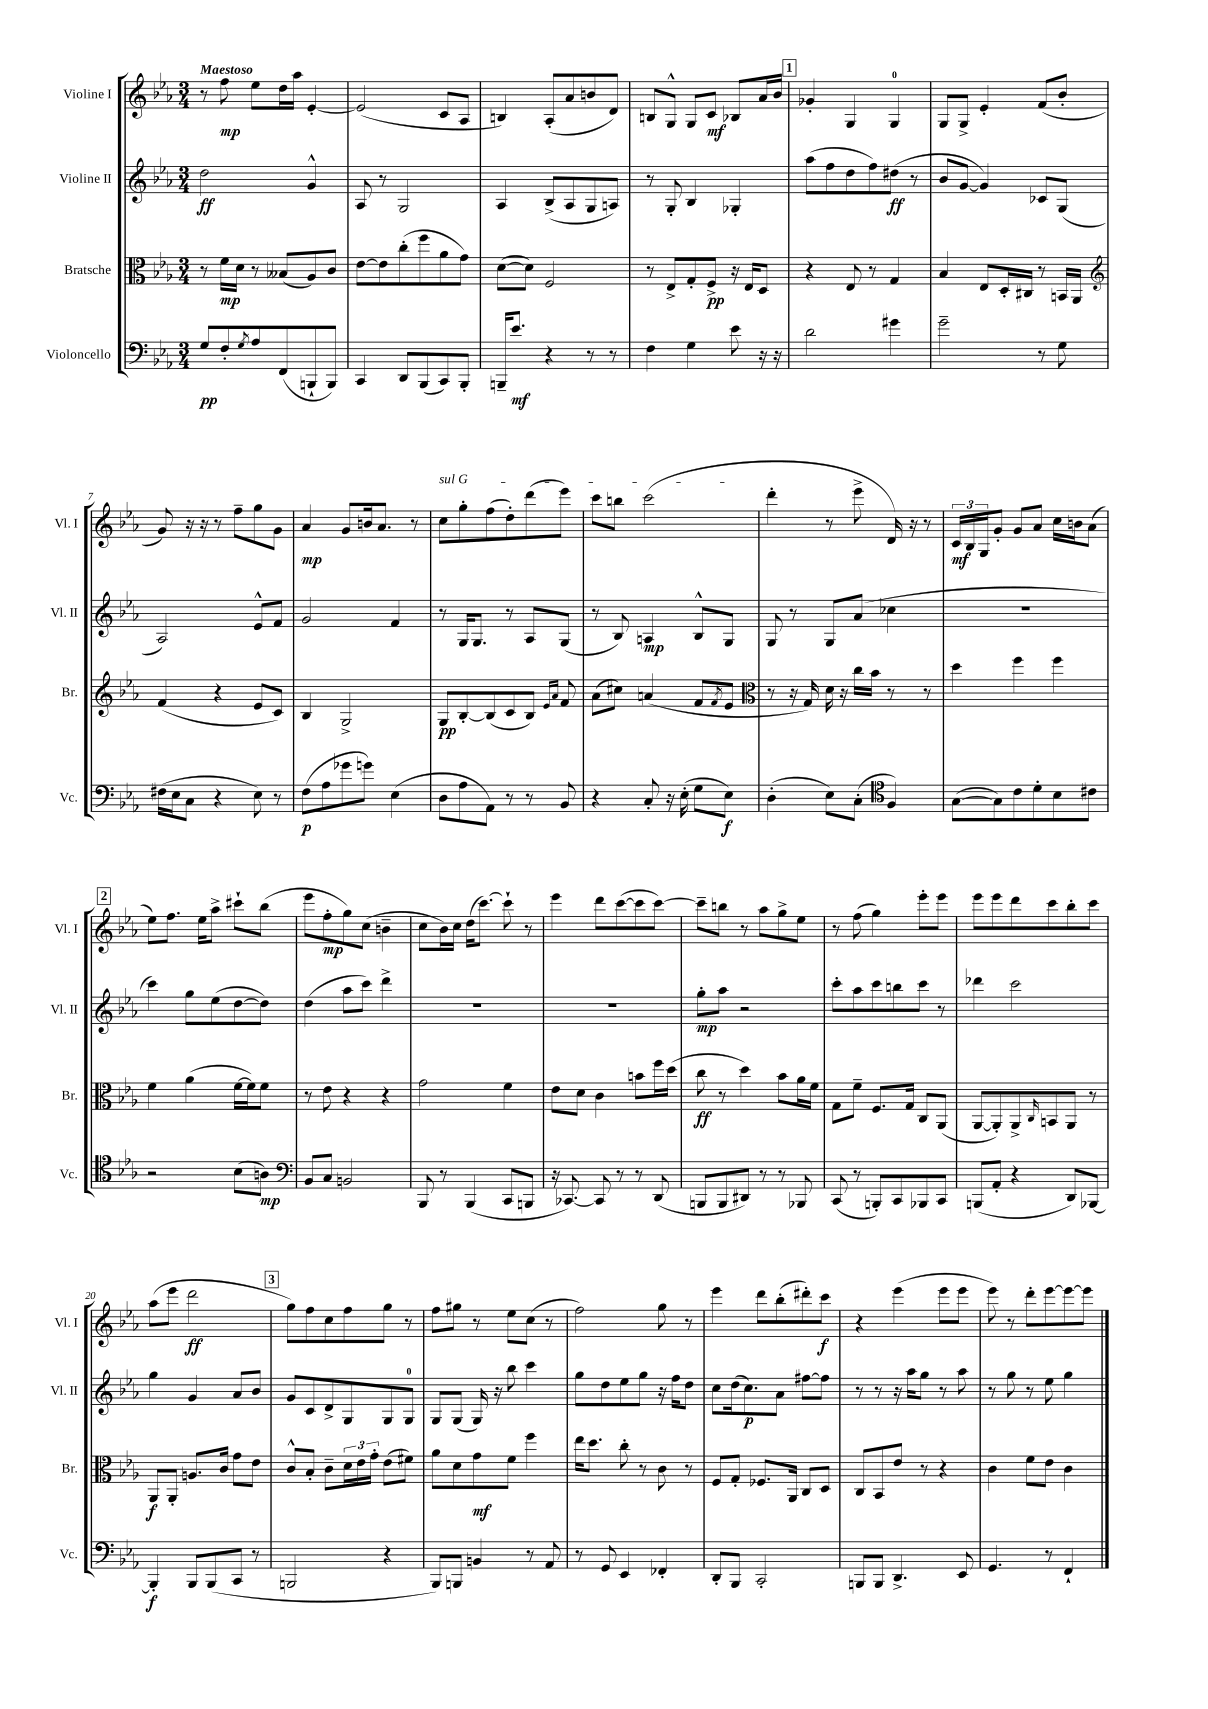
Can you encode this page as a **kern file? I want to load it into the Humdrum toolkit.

**kern	**dynam	**kern	**dynam	**kern	**dynam	**kern	**dynam
*part4	*part4	*part3	*part3	*part2	*part2	*part1	*part1
*staff4	*staff4	*staff3	*staff3	*staff2	*staff2	*staff1	*staff1
*I"Violoncello	*	*I"Bratsche	*	*I"Violine II	*	*I"Violine I	*
*I'Vc.	*	*I'Br.	*	*I'Vl. II	*	*I'Vl. I	*
*clefF4	*	*clefC3	*	*clefG2	*	*clefG2	*
*k[b-e-a-]	*	*k[b-e-a-]	*	*k[b-e-a-]	*	*k[b-e-a-]	*
*M3/4	*	*M3/4	*	*M3/4	*	*M3/4	*
=1	=1	=1	=1	=1	=1	=1	=1
!	!	!	!	!	!	!LO:TX:a:B:t=Maestoso	!
8G/L	pp	8r	.	2dd\	ff	8r	.
8F'/	.	16f\LL	mp	.	.	8ff\	mp
.	.	16d\JJ	.	.	.	.	.
8qG/	.	.	.	.	.	.	.
8A-/	.	8r	.	.	.	8ee-\L	.
(8FF/	.	(8B--X/L	.	.	.	16dd\L	.
.	.	.	.	.	.	16aa-\JJ	.
8BBBn`/	.	8A-/)	.	4g^^/	.	[4e-'/	.
8BBB/J)	.	8c/J	.	.	.	.	.
=2	=2	=2	=2	=2	=2	=2	=2
4CC/	.	[8e-\L	.	8A-/	.	(2e-/]	.
.	.	8e-\]	.	8r	.	.	.
8DD/L	.	(8cc'\	.	2G/	.	.	.
(8BBB-/	.	8ff\	.	.	.	.	.
8CC/)	.	8a-\	.	.	.	8c/L	.
8BBB-'/J	.	8g\J)	.	.	.	8A-/J	.
=3	=3	=3	=3	=3	=3	=3	=3
16BBBn~/KL	.	([8d\L	.	4A-/	.	4Bn/)	.
8.e-/J	mf	.	.	.	.	.	.
.	.	8d\J])	.	.	.	.	.
4r	.	2F/	.	(8B-^/L	.	(8A-'/L	.
.	.	.	.	8A-/	.	8a-/	.
8r	.	.	.	8G/	.	8bn/	.
8r	.	.	.	8An/J)	.	8d/J)	.
=4	=4	=4	=4	=4	=4	=4	=4
4F\	.	8r	.	8r	.	8Bn/L	.
.	.	8E-^/L	.	8G'/	.	8G^^/J	.
4G\	.	8G'/	.	4B-/	.	8G/L	.
.	.	8F^/J	pp	.	.	8c/J	mf
8e-\	.	16r	.	4G-X'/	.	8B-X/L	.
.	.	16E-/KL	.	.	.	.	.
16r	.	8D/J	.	.	.	16a-/L	.
16r	.	.	.	.	.	16b-/JJ	.
!!LO:REH:place=s1:t=1
=5	=5	=5	=5	=5	=5	=5	=5
2d\	.	4r	.	(8aa-\L	.	4g-X'/	.
.	.	.	.	8ff\	.	.	.
.	.	8E-/	.	8dd\	.	4G/	.
.	.	8r	.	8ff\)	.	.	.
4g#X\	.	4G/	.	(8dd#X\J	ff	4G/	.
.	.	.	.	8r	.	.	.
=6	=6	=6	=6	=6	=6	=6	=6
2g~\	.	4B-/	.	8b-/L	.	8G/L	.
.	.	.	.	[8g/J	.	8G^/J	.
.	.	8E-/L	.	4g/])	.	4e-'/	.
.	.	16D'/L	.	.	.	.	.
.	.	16C#X/JJ	.	.	.	.	.
8r	.	8r	.	8c-X/L	.	(8f/L	.
8G\	.	16BBn/LL	.	(8G/J	.	8b-'/J	.
.	.	16AA-/JJ	.	.	.	.	.
!!LO:LB:g=z
=7	=7	=7	=7	=7	=7	=7	=7
*	*	*clefG2	*	*	*	*	*
(16F#X\LL	.	(4f/	.	2A-/)	.	8g/)	.
16E-\J	.	.	.	.	.	.	.
8C\J	.	.	.	.	.	16r	.
.	.	.	.	.	.	16r	.
4r	.	4r	.	.	.	8r	.
.	.	.	.	.	.	8ff~\L	.
8E-\)	.	8e-/L	.	8e-^^/L	.	8gg\	.
8r	.	8c/J)	.	8f/J	.	8g\J	.
=8	=8	=8	=8	=8	=8	=8	=8
(8F\L	p	4B-/	.	2g/	.	4a-/	mp
8A-\	.	.	.	.	.	.	.
8g-X\	.	2G^/	.	.	.	8g/L	.
8gn\J)	.	.	.	.	.	16bn/k	.
.	.	.	.	.	.	8.a-/J	.
(4E-\	.	.	.	4f/	.	.	.
.	.	.	.	.	.	8r	.
=9	=9	=9	=9	=9	=9	=9	=9
!	!	!	!	!	!	!LO:TX:a:i:t=sul G	!
8D\L	.	8G/L	pp	8r	.	8cc\L	.
8A-\	.	[8B-'/	.	16G/KL	.	8gg'\	.
.	.	.	.	8.G/J	.	.	.
8AA-\J)	.	(8B-/]	.	.	.	(8ff\	.
8r	.	8c/	.	8r	.	8dd'\)	.
8r	.	8B-/J)	.	8A-/L	.	(8ddd\	.
.	.	16qqe-/LL	.	.	.	.	.
.	.	16qqa-/JJ	.	.	.	.	.
8BB-/	.	8f/	.	(8G/J	.	8eee-\J)	.
=10	=10	=10	=10	=10	=10	=10	=10
4r	.	(8a-\L	.	8r	.	8ccc\L	.
.	.	8cc#X\J)	.	8B-/)	.	8bbn\J	.
8C'/	.	(4an/	.	4An/	mp	(2ccc\	.
16r	.	.	.	.	.	.	.
(16E-'\	.	.	.	.	.	.	.
8G\L	.	8f/L	.	8B-^^/L	.	.	.
.	.	8qf/	.	.	.	.	.
8E-\J)	f	8e-/J	.	8G/J	.	.	.
=11	=11	=11	=11	=11	=11	=11	=11
*	*	*clefC3	*	*	*	*	*
(4D'\	.	8r	.	8G/	.	4ddd'\	.
.	.	16r	.	8r	.	.	.
.	.	16G/)	.	.	.	.	.
8E-\L)	.	16d\	.	8G/L	.	8r	.
.	.	16r	.	.	.	.	.
(8C'\J	.	16cc\LL	.	(8a-/J	.	8eee-^\	.
.	.	16b-\JJ	.	.	.	.	.
*clefC4	*	*	*	*	*	*	*
4F/)	.	8r	.	4cc-X\	.	16d/)	.
.	.	.	.	.	.	16r	.
.	.	8r	.	.	.	8r	.
=12	=12	=12	=12	=12	=12	=12	=12
([8G\L	.	4dd\	.	2.r	.	24c/LL	mf
.	.	.	.	.	.	24B-/	.
.	.	.	.	.	.	24G/J	.
8G\])	.	.	.	.	.	8g'/J	.
8c\	.	4ff\	.	.	.	8g/L	.
8d'\	.	.	.	.	.	8a-/J	.
8B-\	.	4ff\	.	.	.	16cc\LL	.
.	.	.	.	.	.	16bn\J	.
8c#X\J	.	.	.	.	.	(8a-\J	.
!!LO:LB:g=z
!!LO:REH:place=s1:t=2
=13	=13	=13	=13	=13	=13	=13	=13
2r	.	4f\	.	4ccc\)	.	8ee-\L)	.
.	.	.	.	.	.	8.ff\J	.
.	.	(4a-\	.	8gg\L	.	.	.
.	.	.	.	.	.	16ee-\KL	.
.	.	.	.	(8ee-\	.	8aa-^\J	.
(8B-\L	.	[16f\LL	.	[8dd\	.	8ccc#X`\L	.
.	.	16f\J])	.	.	.	.	.
8An\J)	mp	8f\J	.	8dd\J])	.	(8bb-\J	.
=14	=14	=14	=14	=14	=14	=14	=14
*clefF4	*	*	*	*	*	*	*
8BB-/L	.	8r	.	(4dd\	.	8eee-\L	.
8C/J	.	8e-\	.	.	.	8ff'\	mp
2BBn/	.	4r	.	8aa-\L	.	8gg\)	.
.	.	.	.	8ccc\J)	.	(8cc\J	.
.	.	4r	.	4ddd^\	.	4bn~\	.
=15	=15	=15	=15	=15	=15	=15	=15
8BBB-/	.	2g\	.	2.r	.	8cc\L	.
8r	.	.	.	.	.	16b-\L)	.
.	.	.	.	.	.	16cc\JJ	.
(4BBB-/	.	.	.	.	.	(16dd\KL	.
.	.	.	.	.	.	[8.ccc\J)	.
8CC/L	.	4f\	.	.	.	8ccc`\]	.
8BBBn/J	.	.	.	.	.	8r	.
=16	=16	=16	=16	=16	=16	=16	=16
16r	.	8e-\L	.	2.r	.	4eee-\	.
[8.CC-X/)	.	.	.	.	.	.	.
.	.	8d\J	.	.	.	.	.
8CC-/]	.	4c\	.	.	.	8ddd\L	.
8r	.	.	.	.	.	([8ccc\	.
8r	.	8bn\L	.	.	.	8ccc\]	.
(8DD/	.	16ff\L	.	.	.	[8ccc\J)	.
.	.	(16dd\JJ	.	.	.	.	.
=17	=17	=17	=17	=17	=17	=17	=17
8BBBn/L	.	8cc\	ff	8gg'\L	mp	8ccc~\L]	.
8BBB/	.	8r	.	8aa-\J	.	8bbn\J	.
8DD#X/J)	.	4dd\)	.	2r	.	8r	.
8r	.	.	.	.	.	8aa-\L	.
8r	.	8b-\L	.	.	.	8gg^\	.
8BBB-X/	.	16a-\L	.	.	.	8ee-\J	.
.	.	16f\JJ	.	.	.	.	.
=18	=18	=18	=18	=18	=18	=18	=18
(8CC/	.	8G\L	.	8ccc'\L	.	8r	.
8r	.	8f~\J	.	8aa-\	.	(8ff\	.
8BBBn'/L)	.	8.F/L	.	8ccc\	.	4gg\)	.
8CC/	.	.	.	8bbn\	.	.	.
.	.	16G/Jk	.	.	.	.	.
8BBB-X/	.	8C/L	.	8ccc\J	.	8eee-'\L	.
8CC/J	.	(8AA-/J	.	8r	.	8eee-\J	.
=19	=19	=19	=19	=19	=19	=19	=19
(8BBBn/L	.	[8AA-/L	.	4ddd-X\	.	8eee-\L	.
8AA-'/J	.	8AA-'/])	.	.	.	8eee-\	.
4r	.	8AA-^/	.	2ccc\	.	8ddd\	.
.	.	16qqC/	.	.	.	.	.
.	.	8BBn/	.	.	.	8ccc\	.
8DD/L)	.	8AA-/J	.	.	.	8bb-'\	.
[8BBB-X/J	.	8r	.	.	.	8ccc\J	.
!!LO:LB:g=z
=20	=20	=20	=20	=20	=20	=20	=20
4BBB-'/]	f	8AA-/L	f	4gg\	.	(8aa-\L	.
.	.	8AA-'/J	.	.	.	8eee-\J	.
8BBB-/L	.	8.An/L	.	4g/	.	2ddd\	ff
(8BBB-/	.	.	.	.	.	.	.
.	.	16c/Jk	.	.	.	.	.
8CC/J	.	8g\L	.	8a-/L	.	.	.
8r	.	8e-\J	.	8b-/J	.	.	.
!!LO:REH:place=s1:t=3
=21	=21	=21	=21	=21	=21	=21	=21
2BBBn/	.	8c^^/L	.	8g/L	.	8gg\L)	.
.	.	8B-'/J	.	8c/	.	8ff\	.
.	.	8c~\L	.	8d^/	.	8cc\	.
.	.	24d\L	.	8G/	.	8ff\	.
.	.	24e-\	.	.	.	.	.
.	.	24g'\JJ	.	.	.	.	.
4r	.	(8e-\L	.	8G/	.	8gg\J	.
.	.	8f#X\J)	.	8G/J	.	8r	.
=22	=22	=22	=22	=22	=22	=22	=22
8BBB-/L)	.	8a-\L	.	8G/L	.	8ff\L	.
8BBBn/J	.	8d\	.	(8G/J	.	8gg#X\J	.
4BBn/	.	8g\	mf	16G/)	.	8r	.
.	.	.	.	16r	.	.	.
.	.	8f\J	.	8bb-\	.	8ee-\L	.
8r	.	4ff\	.	4ccc\	.	(8cc\J	.
8AA-/	.	.	.	.	.	8r	.
=23	=23	=23	=23	=23	=23	=23	=23
8r	.	16ee-\KL	.	8gg\L	.	2ff\)	.
.	.	8.dd\J	.	.	.	.	.
8GG/	.	.	.	8dd\	.	.	.
4EE-/	.	8cc'\	.	8ee-\	.	.	.
.	.	8r	.	8gg\J	.	.	.
4FF-X'/	.	8c\	.	16r	.	8gg\	.
.	.	.	.	16ff\KL	.	.	.
.	.	8r	.	8dd\J	.	8r	.
=24	=24	=24	=24	=24	=24	=24	=24
8DD'/L	.	8F/L	.	8cc\L	.	4eee-\	.
8BBB-/J	.	8G'/J	.	(16dd\k	.	.	.
.	.	.	.	8.cc\)	p	.	.
2CC'/	.	8.F-X/L	.	.	.	8ddd\L	.
.	.	.	.	8a-\J	.	(8bb-'\	.
.	.	16AA-/Jk	.	.	.	.	.
.	.	8C/L	.	[8ff#X\L	.	8ddd#X'\)	.
.	.	8D/J	.	8ff#\J]	.	8ccc\J	f
=25	=25	=25	=25	=25	=25	=25	=25
8BBBn/L	.	8C/L	.	8r	.	4r	.
8BBB/J	.	8BB-/	.	8r	.	.	.
4.DD^/	.	8e-/J	.	16r	.	(4eee-\	.
.	.	.	.	16aa-\KL	.	.	.
.	.	8r	.	8gg\J	.	.	.
.	.	4r	.	8r	.	8eee-\L	.
8EE-/	.	.	.	8aa-\	.	8eee-\J	.
=26	=26	=26	=26	=26	=26	=26	=26
4.GG/	.	4c\	.	8r	.	8eee-\)	.
.	.	.	.	8gg\	.	8r	.
.	.	8f\L	.	8r	.	8ddd'\L	.
8r	.	8e-\J	.	8ee-\	.	[8eee-\	.
4FF`/	.	4c\	.	4gg\	.	8eee-\_	.
.	.	.	.	.	.	8eee-\J]	.
==	==	==	==	==	==	==	==
*-	*-	*-	*-	*-	*-	*-	*-
